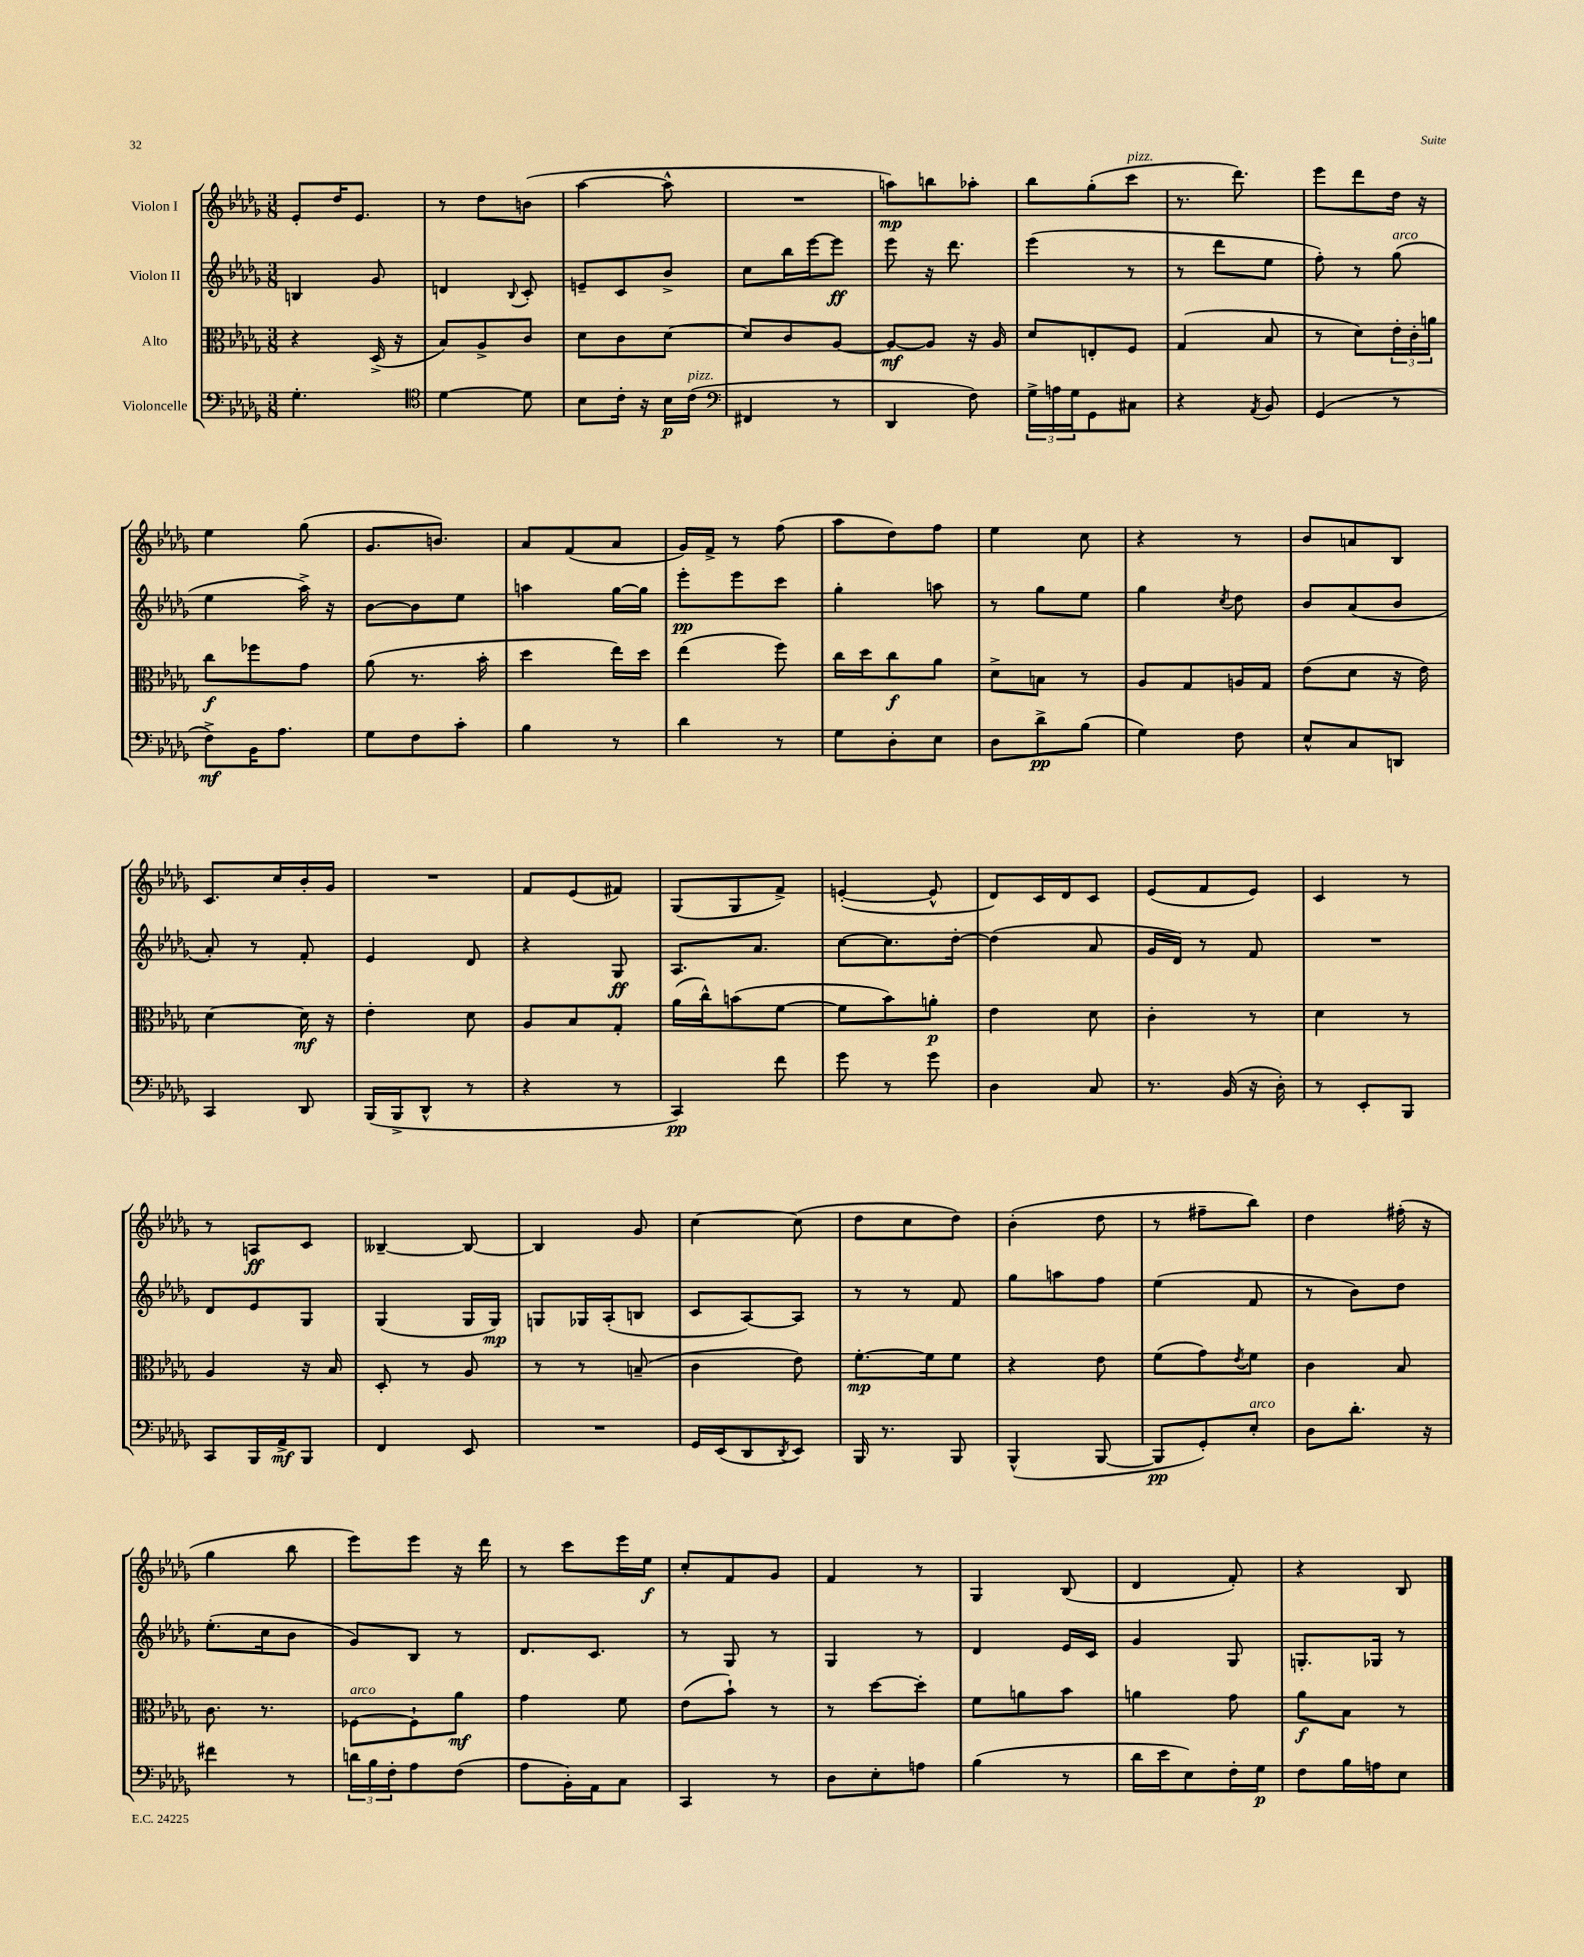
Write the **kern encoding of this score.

**kern	**kern	**kern	**kern
*staff4	*staff3	*staff2	*staff1
*clefF4	*clefC3	*clefG2	*clefG2
*k[b-e-a-d-g-]	*k[b-e-a-d-g-]	*k[b-e-a-d-g-]	*k[b-e-a-d-g-]
*M3/8	*M3/8	*M3/8	*M3/8
4.G-'	4r	4B	8e-'
.	.	.	16dd-
.	.	.	8.e-
.	(16D-^	8g-	.
.	16r	.	.
=	=	=	=
*clefC4	*	*	*
[4d-	8B-)	4d	8r
.	8A-^	.	8dd-
.	.	8qqB-	.
8d-]	8c	8c'	(8b
=	=	=	=
8B-	8d-	8e~	[4aa-
16c'	8c	8c	.
16r	.	.	.
16B-	[8d-	8b-^	8aa-^^]
(16c	.	.	.
=	=	=	=
*clefF4	*	*	*
4FF#	8d-]	8cc	4.r
.	8c	16bb-	.
.	.	[16eee-	.
8r	[8A-	8eee-]	.
=	=	=	=
4DD-	8A-_	8eee-	8aa)
.	8A-]	16r	8bb
.	.	8.ddd-	.
8F)	16r	.	8aa-'
.	16A-	.	.
=	=	=	=
24G-^	8d-	(4eee-	8bb-
24A	.	.	.
24G-	.	.	.
8GG-	8E'	.	(8gg-'
8C#	8F	8r	8ccc
=	=	=	=
4r	(4G-	8r	8.r
.	.	8ddd-	.
.	.	.	8.ddd-)
8qAA-	.	.	.
8BB-	8B-	8ee-	.
=	=	=	=
(4GG-	8r	8ff')	8eee-
.	8d-)	8r	8ddd-
8r	24e-'	(8gg-	16dd-
.	24c'	.	.
.	.	.	16r
.	24a	.	.
=	=	=	=
8F^)	8cc	4ee-	4ee-
16BB-	8ff-	.	.
8.A-	.	.	.
.	8g-	16aa-^)	(8gg-
.	.	16r	.
=	=	=	=
8G-	(8a-	[8b-	8.g-
8F	8.r	8b-]	.
.	.	.	8.b)
8c'	.	8ee-	.
.	16b-'	.	.
=	=	=	=
4B-	4dd-	4aa	8a-
.	.	.	(8f
8r	16ee-)	[16gg-	8a-
.	16dd-	16gg-]	.
=	=	=	=
4d-	(4ee-	8eee-'	16g-)
.	.	.	16f^
.	.	8eee-	8r
8r	8ff)	8ccc	(8ff
=	=	=	=
8G-	16cc	4gg-'	8aa-
.	16dd-	.	.
8D-'	8cc	.	8dd-)
8E-	8a-	8aa	8ff
=	=	=	=
8D-	8d-^	8r	4ee-
8d-^	8B	8gg-	.
(8B-	8r	8ee-	8cc
=	=	=	=
4G-)	8A-	4gg-	4r
.	8G-	.	.
.	.	8qcc	.
8F	16A	8dd-	8r
.	16G-	.	.
=	=	=	=
8E-^^	(8e-	8b-	8b-
8C	8d-	(8a-	8a
8DD	16r	8b-	8B-
.	16e-)	.	.
=	=	=	=
4CC	[4d-	8a-')	8.c
.	.	8r	.
.	.	.	16cc
8DD-	16d-]	8f'	16b-'
.	16r	.	16g-
=	=	=	=
(16BBB-	4e-'	4e-	4.r
16BBB-^	.	.	.
8DD-^^	.	.	.
8r	8d-	8d-	.
=	=	=	=
4r	8A-	4r	8f
.	8B-	.	(8e-
8r	8G-'	8G-	8f#)
=	=	=	=
4CC)	(16a-	8.A-	(8G-
.	16cc^^)	.	.
.	(8b	.	8G-
.	.	8.a-	.
8f	[8f	.	8f^)
=	=	=	=
8g-	8f]	[8cc	([4e'
8r	8b-)	8.cc]	.
8g-	8a'	.	8e^^]
.	.	[16dd-'	.
=	=	=	=
4D-	4e-	(4dd-]	8d-)
.	.	.	16c
.	.	.	16d-
8C	8d-	8a-	8c
=	=	=	=
8.r	4c'	16g-	(8e-
.	.	16d-)	.
.	.	8r	8f
(16BB-	.	.	.
16r	8r	8f	8e-)
16D-')	.	.	.
=	=	=	=
8r	4d-	4.r	4c
8EE-'	.	.	.
8BBB-	8r	.	8r
=	=	=	=
8CC	4A-	8d-	8r
16BBB-	.	8e-	8A
16AA-^	.	.	.
8BBB-	16r	8G-	8c
.	16B-	.	.
=	=	=	=
4FF	8D-'	(4G-	[4B--~
.	8r	.	.
8EE-	8A-	16G-	8B--_
.	.	16G-)	.
=	=	=	=
4.r	8r	8G	4B--]
.	8r	16G-	.
.	.	(16A-'	.
.	(8B~	8B	8g-
=	=	=	=
16GG-	4c	8c	[4cc
(16EE-	.	.	.
8DD-	.	[8A-)	.
8qDD-	.	.	.
8EE-)	8e-)	8A-]	(8cc]
=	=	=	=
16BBB-	[8.f'	8r	8dd-
8.r	.	.	.
.	.	8r	8cc
.	16f]	.	.
8BBB-	8f	8f	8dd-)
=	=	=	=
(4BBB-^^	4r	8gg-	(4b-'
.	.	8aa	.
[8BBB-	8e-	8ff	8dd-
=	=	=	=
8BBB-]	(8f	(4ee-	8r
8GG-')	8g-)	.	8ff#~
.	8qe-	.	.
8E-'	8f	8f	8bb-)
=	=	=	=
8D-	4c	8r	4dd-
8.d-'	.	8b-)	.
.	8B-	8dd-	(16ff#'
16r	.	.	16r
=	=	=	=
4f#	8.c	(8.ee-'	4gg-
.	8.r	16cc	.
8r	.	8b-	8bb-
=	=	=	=
24d	[8F-	8g-)	8eee-)
24B-	.	.	.
24F'	.	.	.
8A-	8F-`]	8B-	8eee-
(8F	8a-	8r	16r
.	.	.	16ddd-
=	=	=	=
8A-	4g-	8.d-	8r
16BB-')	.	.	8ccc
16AA-	.	8.c	.
8C	8f	.	16eee-
.	.	.	16ee-
=	=	=	=
4CC	(8e-	8r	8cc'
.	8b-`)	8G-	8f
8r	8r	8r	8g-
=	=	=	=
8D-	8r	4G-	4f
8E-'	[8dd-	.	.
8A	8dd-']	8r	8r
=	=	=	=
(4B-	8f	4d-	4G-
.	8a	.	.
8r	8b-	16e-	(8B-
.	.	16c	.
=	=	=	=
16d-	4a	4g-	4d-
16e-	.	.	.
8E-)	.	.	.
16F'	8g-	8G-	8f')
16G-	.	.	.
=	=	=	=
8F	8a-	8.G'	4r
16B-	8B-	.	.
16A	.	16G-	.
8E-	8r	8r	8B-
==	==	==	==
*-	*-	*-	*-
